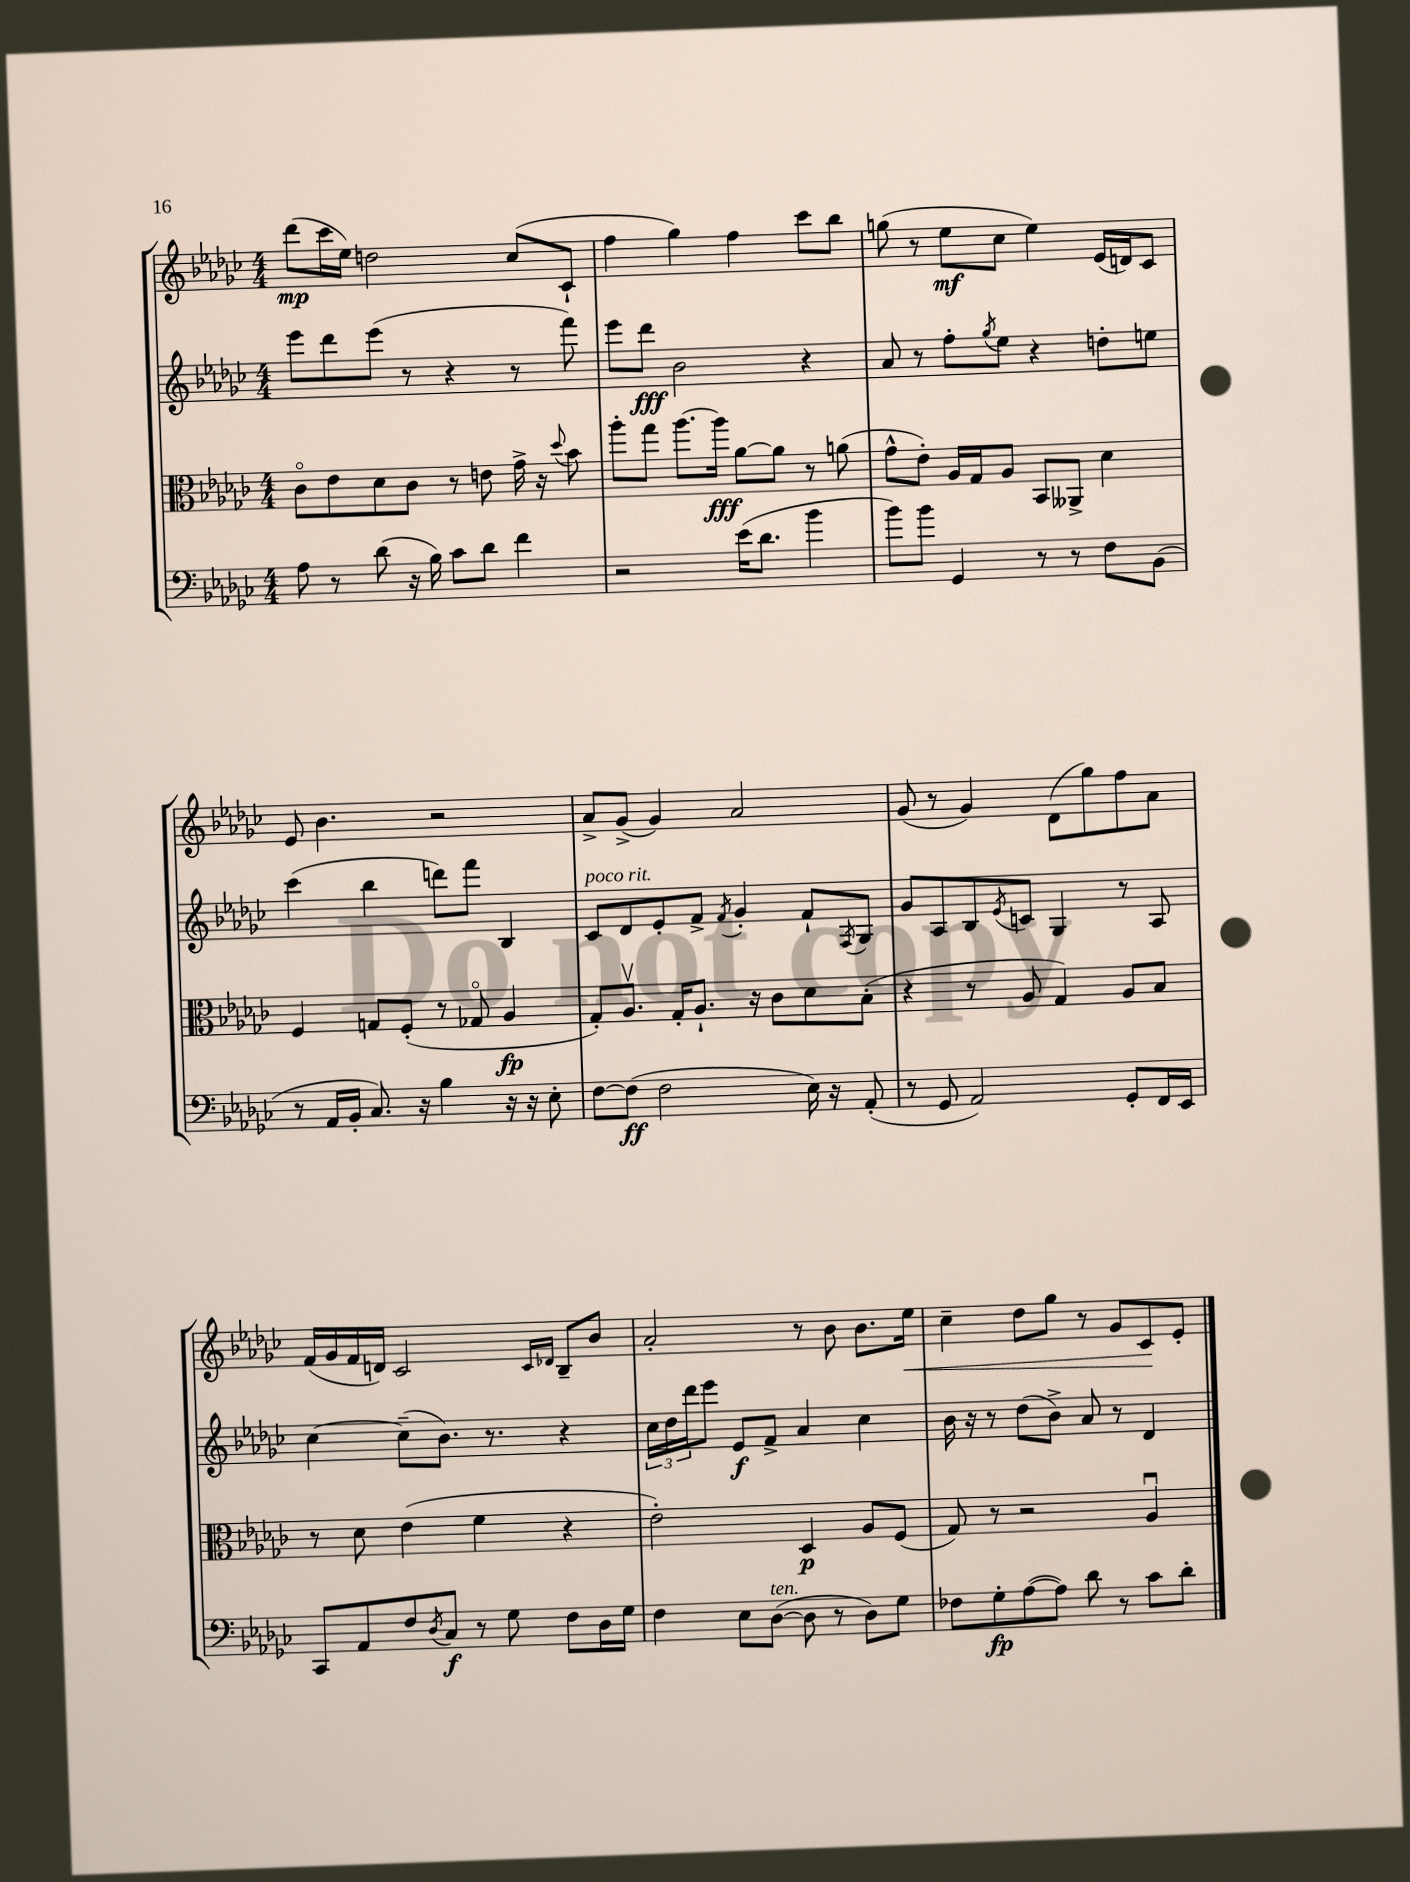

**kern	**kern	**kern	**kern
*staff4	*staff3	*staff2	*staff1
*clefF4	*clefC3	*clefG2	*clefG2
*k[b-e-a-d-g-c-]	*k[b-e-a-d-g-c-]	*k[b-e-a-d-g-c-]	*k[b-e-a-d-g-c-]
*M4/4	*M4/4	*M4/4	*M4/4
8A-	8c-o	8eee-	(8ddd-
8r	8e-	8ddd-	16ccc-
.	.	.	16ee-)
(8d-	8d-	(8eee-	2dd
16r	8c-	8r	.
16B-)	.	.	.
8c-	8r	4r	.
8d-	8e	.	.
4f	16g-^	8r	(8cc-
.	16r	.	.
.	8qqdd-	.	.
.	8b-	8fff)	8c-`
=	=	=	=
2r	8aa-'	8eee-	4ff
.	8gg-	8ddd-	.
.	[8.aa-	2b-	4gg-)
.	16aa-]	.	.
(16e-	[8a-	.	4ff
8.d-	.	.	.
.	8a-]	.	.
4b-	8r	4r	8ccc-
.	(8a	.	8bb-
=	=	=	=
8b-)	8g-^^	8a-	(8gg
8b-	8e-')	8r	8r
4GG-	16A-	8ff'	8ee-
.	16G-	.	.
.	.	8qgg-	.
.	8A-	8ee-	8cc-
8r	8BB-	4r	4ee-)
8r	8AA--^	.	.
8F	4d-	8dd'	(16e-
.	.	.	16d)
(8BB-	.	8ee	8c-
=	=	=	=
8r	4F	(4ccc-	8e-
16AA-	.	.	4.b-
16BB-'	.	.	.
8.C-)	8G	4bb-	.
.	(8F'	.	.
16r	.	.	.
4B-	8r	8ddd)	2r
.	8G-o	8fff	.
16r	4A-	4B-	.
16r	.	.	.
8E-'	.	.	.
=	=	=	=
[8F	8G-')	8c-	8a-^
(8F]	8.A-v	8d-	(8g-^
2F	.	8e-'	4g-)
.	16G-'	.	.
.	8.A-`	8f^	.
.	.	8qf	.
.	.	4g-'	2a-
.	16r	.	.
.	8c-	.	.
16E-)	8d-	8f`	.
16r	.	.	.
.	.	8qF	.
(8AA-'	(8B-'	8G-	.
=	=	=	=
8r	4r	8g-	(8g-
8GG-	.	8A-	8r
2AA-)	8r	8B-	4g-)
.	.	8qe-	.
.	8A-	8c	.
.	4G-)	4G-	(8d-
.	.	.	8gg-)
8GG-'	8A-	8r	8ff
16FF	8B-	8A-	8a-
16EE-	.	.	.
=	=	=	=
8CC-	8r	[4cc-	(16f
.	.	.	16g-
8AA-	8d-	.	16f
.	.	.	16d)
8F	(4e-	(8cc-~]	2c-
8qD-	.	.	.
8C-	.	8.b-)	.
8r	4f	.	.
.	.	8.r	.
8G-	.	.	.
.	.	.	16qqc-
.	.	.	16qqd-
8F	4r	4r	8B-~
16D-	.	.	8b-
16G-	.	.	.
=	=	=	=
4F	2e-')	24cc-	2a-'
.	.	24dd-	.
.	.	24ddd-	.
.	.	8eee-	.
8E-	.	8e-	.
([8D-	.	8f^	.
8D-]	4D-	4a-	8r
8r	.	.	8b-
8D-)	8A-	4cc-	8.b-
8G-	(8F	.	.
.	.	.	16ee-
=	=	=	=
8F-	8G-)	16b-	4cc-~
.	.	16r	.
8G-'	8r	8r	.
([8A-	2r	(8dd-	8dd-
8A-])	.	8b-^)	8gg-
8d-	.	8a-	8r
8r	.	8r	8g-
8c-	4A-u	4d-	8c-
8d-'	.	.	8e-'
==	==	==	==
*-	*-	*-	*-
